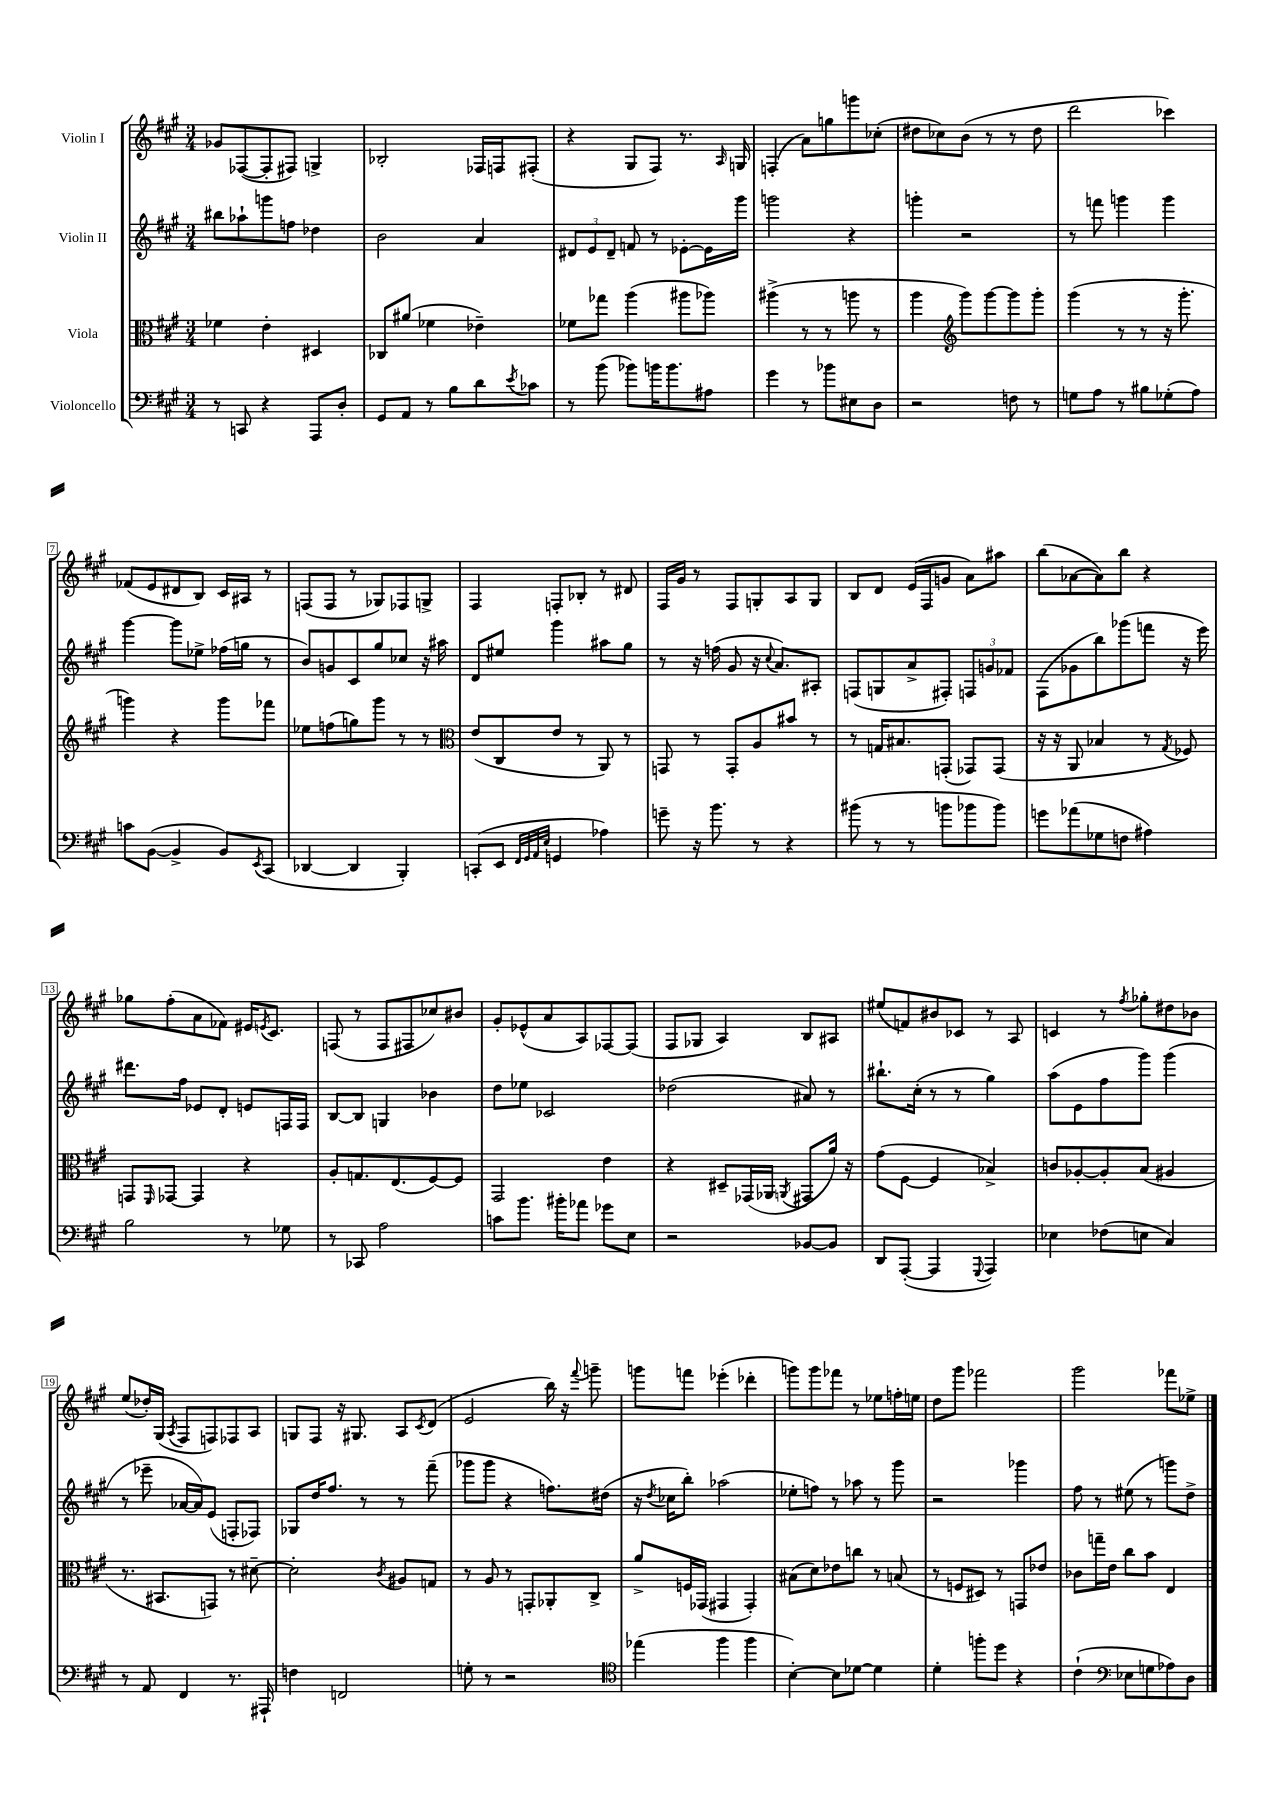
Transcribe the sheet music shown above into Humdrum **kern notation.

**kern	**kern	**kern	**kern
*staff4	*staff3	*staff2	*staff1
*clefF4	*clefC3	*clefG2	*clefG2
*k[f#c#g#]	*k[f#c#g#]	*k[f#c#g#]	*k[f#c#g#]
*M3/4	*M3/4	*M3/4	*M3/4
8r	4f-	8bb#	8g-
8CC	.	8aa-`	([8F-
4r	4e'	8ggg	8F-']
.	.	8ff	8F#)
8AAA	4D#	4dd-	4G^
8D'	.	.	.
=	=	=	=
8GG#	8C-	2b	2B-'
8AA	(8a#	.	.
8r	4f-	.	.
8B	.	.	.
8d	4e-~)	4a	16F-
.	.	.	16F
8qe	.	.	.
8c-	.	.	(8F#'
=	=	=	=
8r	8f-	12d#	4r
.	.	12e	.
(8b	8gg-	.	.
.	.	12d#~	.
8b-)	(4aa	8f	8G#
16b	.	8r	8F#)
8.b	.	.	.
.	8aa#	[8e-'	8.r
8A#	8aa-)	16e-]	.
.	.	.	16qqA
.	.	16ggg#	16G
=	=	=	=
4g#	(4aa#^	2ggg	(4F'
8r	8r	.	8a)
8b-	8r	.	8gg
8E#	8aa	4r	8ggg
8D	8r	.	(8cc-'
=	=	=	=
2r	4aa	4ggg'	8dd#
.	.	.	8cc-)
*	*clefG2	*	*
.	8ggg#)	2r	(8b
.	[8ggg#	.	8r
8F	8ggg#]	.	8r
8r	8ggg#'	.	8dd#
=	=	=	=
8G	(4ggg#	8r	2ddd
8A	.	8fff	.
8r	8r	4ggg	.
8B#	8r	.	.
(8G-'	16r	4ggg	4ccc-)
.	8.ggg#'	.	.
8A)	.	.	.
=	=	=	=
8c	4ggg)	[4ggg#	(8f-
([8BB	.	.	8e
4BB^]	4r	8ggg#]	8d#
.	.	8ee-^	8B)
8BB)	8ggg	(16ff-	16c#
.	.	16gg	16A#
8qEE	.	.	.
(8CC#	8fff-	8r	8r
=	=	=	=
[4DD-	8ee-	8b)	(8F
.	(8ff	8g	8F
4DD-]	8gg)	8c#	8r
.	8ggg#	8gg#	8G-)
4BBB')	8r	8cc-	8F-
.	8r	16r	8G^
.	.	16aa#	.
=	=	=	=
*	*clefC3	*	*
(8CC'	(8e	8d	4F#
8EE	8C#	8ee#	.
32qqFF#	.	.	.
32qqGG#	.	.	.
32qqAA	.	.	.
32qqE	.	.	.
4GG	8e	4ggg#	8F'
.	8r	.	8B-'
4A-)	8AA)	8aa#	8r
.	8r	8gg#	8d#
=	=	=	=
8g~	8GG	8r	16F#
.	.	.	16g#
16r	8r	16r	8r
8.b	.	(16ff	.
.	8GG'	8g#	8F#
8r	8A	16r	8G'
.	.	8qqcc#	.
.	.	8.a)	.
4r	8b#	.	8A
.	8r	8A#'	8G
=	=	=	=
(8b#	8r	(8F	8B
8r	16G	8G	8d
.	8.B#	.	.
8r	.	8a^	(16e
.	.	.	16F#
8b	(8GG'	8F#')	8g
8b-	8GG-)	12F	8a)
.	.	12g	.
8b-)	(8GG-	.	8aa#
.	.	12f-	.
=	=	=	=
8g	16r	(8F#	(8bb
.	16r	.	.
(8a-	8AA	8g-	[8a-
8G-	4B-	8bb)	8a-])
8F	.	(8ggg-	8bb
4A#)	8r	8fff	4r
.	8qG#	.	.
.	8F-)	16r	.
.	.	16eee)	.
=	=	=	=
2B	8GG	8.ddd#	8gg-
.	16qqFF#	.	.
.	[8GG-	.	(8ff#'
.	.	16ff#	.
.	4GG-]	8e-	8a
.	.	8d'	8f-)
8r	4r	8e	16e#
.	.	.	8qe
.	.	.	8.c#
8G-	.	16F	.
.	.	16F	.
=	=	=	=
8r	8A'	[8B	(8F
8CC-	8.G	8B]	8r
2A	.	4G	8F
.	(8.E	.	.
.	.	.	8F#
.	[8F#)	4b-	8cc-)
.	8F#]	.	8b#
=	=	=	=
8c	2GG#	8dd	8g#'
8.b	.	8ee-	(8e-^^
.	.	2c-	8a
16b#'	.	.	.
8a-	.	.	8A)
8g-	4e	.	[8F-
8E	.	.	(8F-]
=	=	=	=
2r	4r	(2dd-	8F#
.	.	.	8G-
.	8D#~	.	4A)
.	(16GG-	.	.
.	16AA-	.	.
.	8qAA	.	.
[8BB-	8GG#	8a#)	8B
8BB-]	16a)	8r	8A#
.	16r	.	.
=	=	=	=
8DD	(8g#	8.bb#`	(8ee#
([8AAA'	[8F#	.	8f)
.	.	(16cc#'	.
4AAA]	4F#]	8r	8b#
.	.	8r	8c-
8qqGGG#	.	.	.
4AAA)	4B-^)	4gg#)	8r
.	.	.	8A
=	=	=	=
4E-	8c	(8aa	4c
.	[8A-'	8e	.
(8F-	8A-']	8ff#	8r
.	.	.	8qff#
8E	(8B	8ggg#)	8gg-'
4C#)	4A#	(4ggg#	8dd#
.	.	.	8b-
=	=	=	=
8r	8.r	8r	(8ee
8AA	.	8eee-~	16dd-')
.	8.BB#	.	(16G#
.	.	.	8qA
4FF#	.	[16a-	8F#
.	.	16a-])	.
.	8GG)	(8e	8F)
8.r	8r	8F'	8F-
.	[8d#~	8F-)	8A
16AAA#`	.	.	.
=	=	=	=
4F	2d#']	8G-	8G
.	.	16dd	8F#
.	.	8.ff#	.
2FF	.	.	16r
.	.	.	8.G#
.	.	8r	.
.	8qc#	.	.
.	8A#	8r	8A
.	.	.	8qc#
.	8G	(8fff#~	(8d
=	=	=	=
8G'	8r	8ggg-	2e
8r	8A	8ggg-	.
2r	8r	4r	.
.	8GG'	.	.
.	8AA-'	8.ff)	16bb)
.	.	.	16r
.	.	.	8qqfff#
.	8C#^	.	8ggg~
.	.	(16dd#	.
=	=	=	=
*clefC4	*	*	*
(4ee-	8a^	16r	8ggg
.	.	8qdd	.
.	.	16cc-	.
.	16F	8bb')	8fff
.	(16GG-	.	.
4ff#	4GG#	(2aa-	(4eee-'
4ff#	4GG#')	.	4ddd-'
=	=	=	=
[4B')	(8B#	8ee-'	8ggg)
.	8d)	8ff)	8ggg
8B]	8e-	8r	8fff-
[8d-	8cc	8aa-	8r
4d-]	8r	8r	8ee-
.	(8B	8ggg#	16ff'
.	.	.	16ee
=	=	=	=
4d'	8r	2r	8dd
.	8F	.	8ggg#
8ff'	8D#)	.	2fff-
8dd	8r	.	.
4r	8GG	4ggg-	.
.	8e-	.	.
=	=	=	=
(4c#`	8c-	8ff#	2ggg#
.	16gg~	8r	.
.	16e	.	.
*clefF4	*	*	*
8E-	8cc#	(8ee#	.
8G	8b	8r	.
8A-)	4E	8ggg)	8fff-
8D	.	8dd^	8ee-^
==	==	==	==
*-	*-	*-	*-
